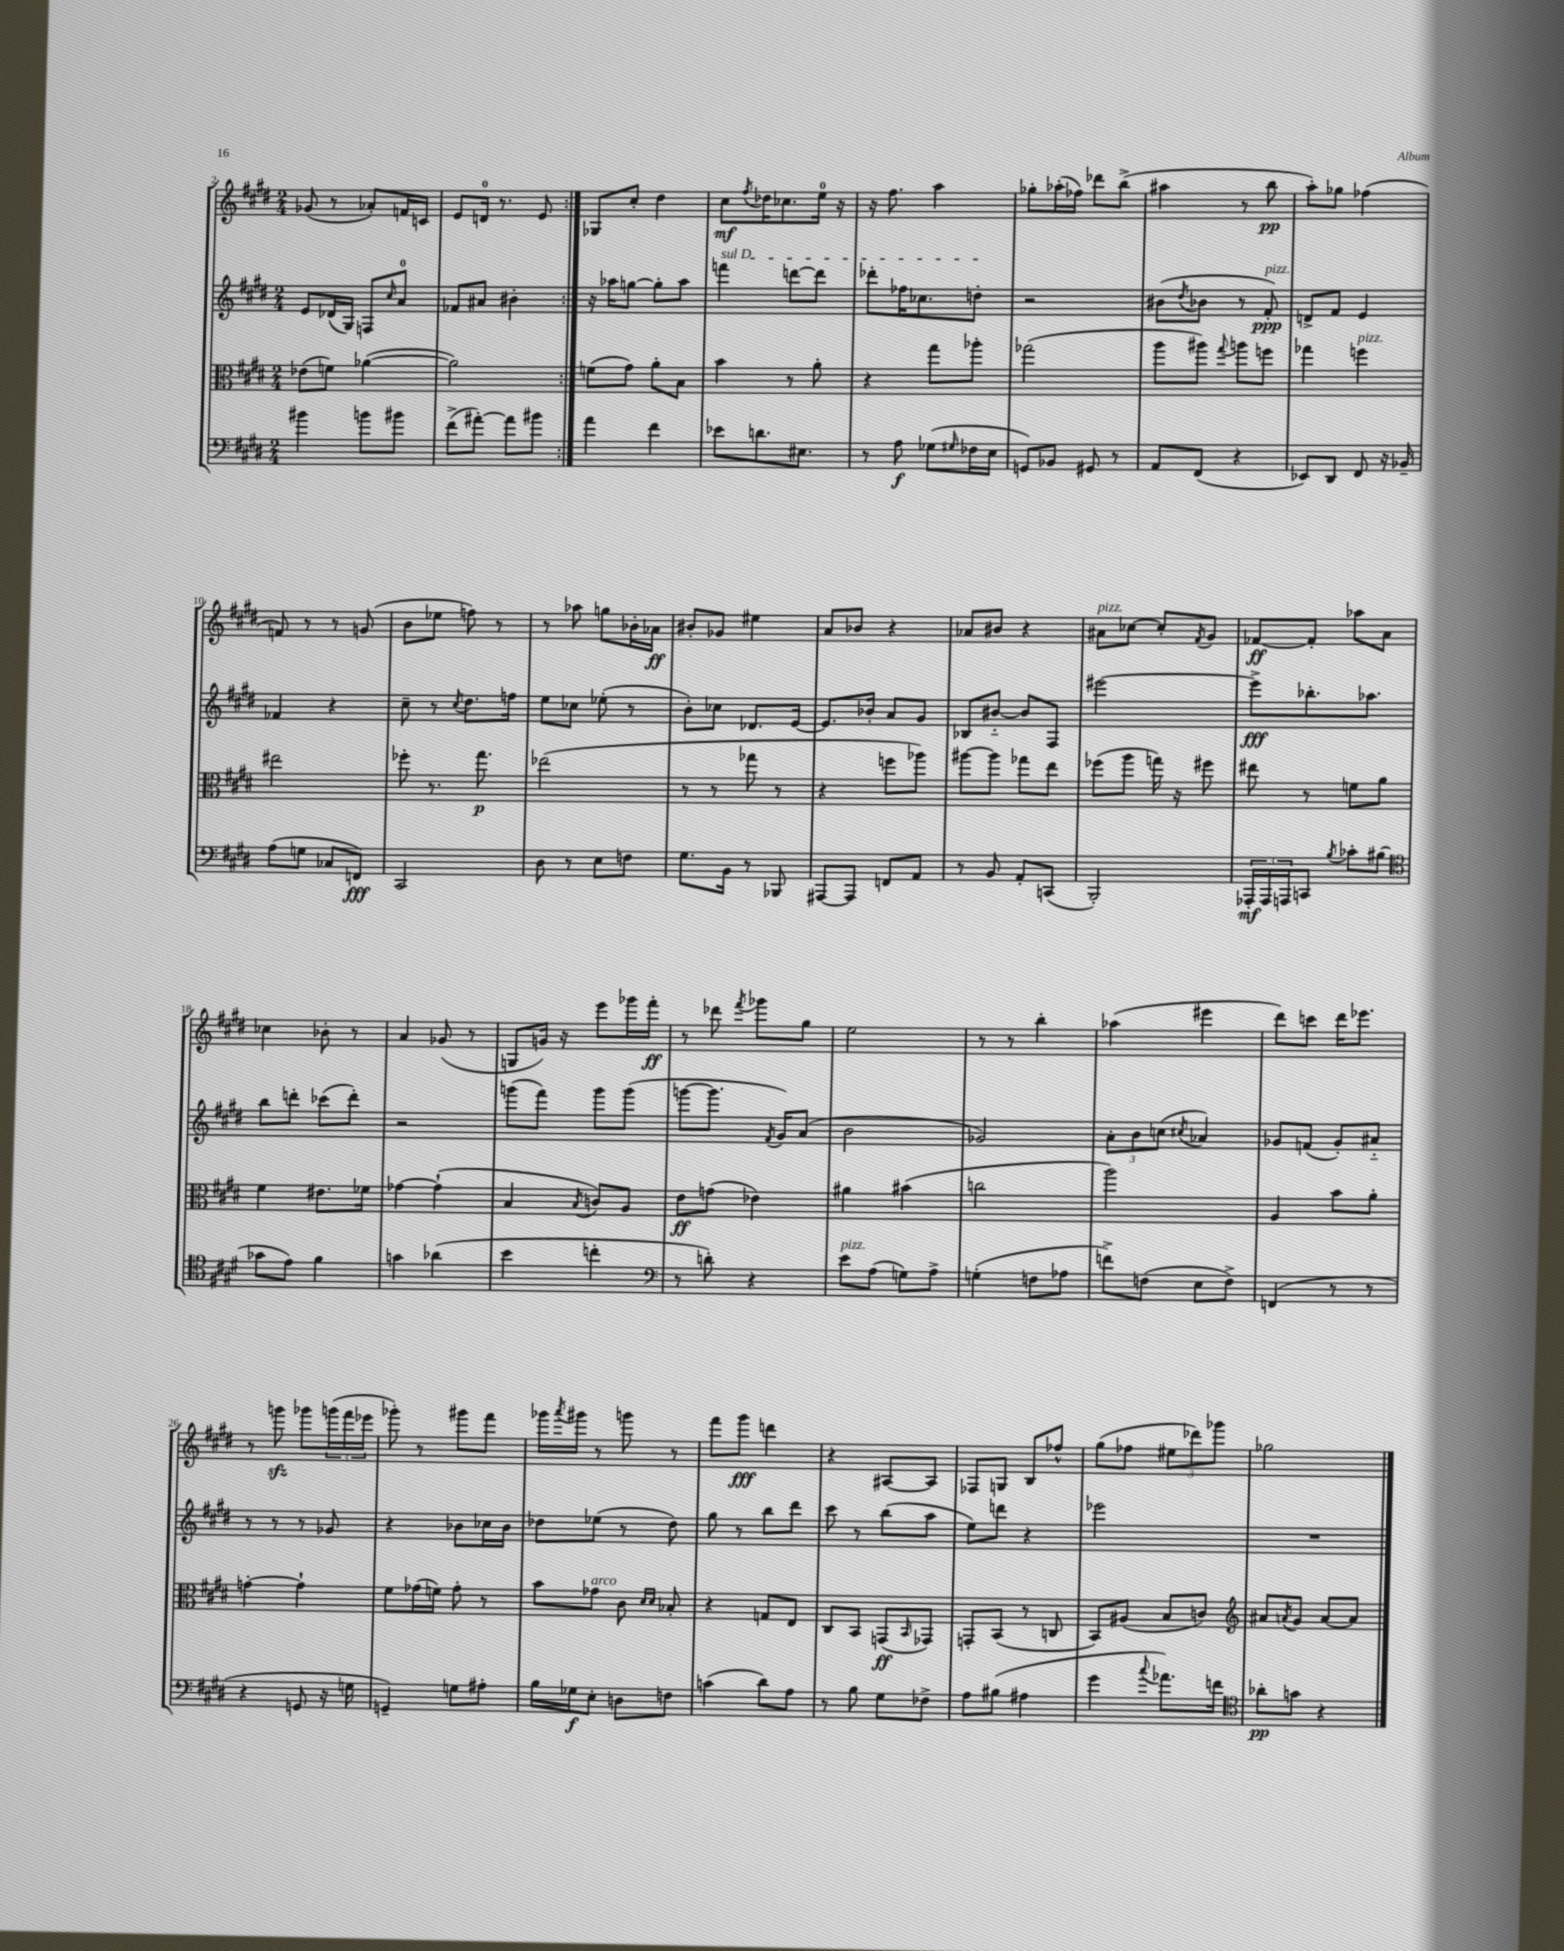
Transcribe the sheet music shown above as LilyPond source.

<<
\new StaffGroup <<
\new Staff = "s0" {
    \clef treble \key e \major \numericTimeSignature \time 2/4
    \repeat volta 2 { ges'8( r8 aes'8-.) f'16 c'16 |
    e'8 d'16-0 r8. e'8 | }
    ges8 cis''8-. dis''4 |
    cis''8\mf \acciaccatura { fis''8 } des''16 ces''8. e''16-0 r16 |
    r16 fis''8. a''4 |
    ges''8-. aes''16-.( fes''16) des'''8 b''8->( |
    ais''4 r8 b''8\pp |
    a''8-.) ges''8 fes''4( |
    f'8) r8 r8 g'8( |
    b'8 ees''8 f''8) r8 |
    r8 aes''8 g''8 bes'16-. aes'16\ff |
    bis'8-. ges'8 eis''4 |
    a'8 bes'8 r4 |
    aes'8 bis'8 r4 |
    ais'8^\markup { \italic "pizz." } ces''8~ ces''8-. \acciaccatura { fis'8 } gis'8 |
    fes'8~\ff fes'8-. aes''8 a'8 |
    ces''4 bes'8-. r8 |
    a'4 ges'8( r8 |
    g8 g'16) r16 e'''8 ges'''16 fis'''16-.\ff |
    r8 des'''8 \acciaccatura { fis'''8 } ges'''8 gis''8 |
    e''2 |
    r8 r8 b''4-. |
    aes''4( eis'''4 |
    dis'''8) c'''8 dis'''16 ees'''8. |
    r8 g'''8\sfz ges'''8 \tuplet 3/2 { g'''16( fis'''16 ees'''16 } |
    ges'''8-.) r8 gis'''8 fis'''8 |
    ges'''16 \acciaccatura { a'''8 } gis'''16 r8 g'''8 r8 |
    fis'''8 gis'''8\fff d'''4 |
    r4 ais8~ ais8 |
    fes8 g8 b8 fes''8-^ |
    gis''8( fes''8 \tuplet 3/2 { eis''8 des'''8) ges'''8 } |
    ges''2 \bar "|." |
}
\new Staff = "s1" {
    \clef treble \key e \major \numericTimeSignature \time 2/4
    \repeat volta 2 { e'8 des'16( gis16) f8 \grace { cis''16 } a'8-0 |
    fes'8 ais'8 bis'4-. | }
    r16 aes''16 g''8~ g''8-. aes''8 |
    \once \override TextSpanner.bound-details.left.text = \markup { \italic "sul D" } f'''4\startTextSpan d'''8~ d'''8 |
    des'''8-. fes''16 ces''8. d''8-.\stopTextSpan |
    r2 |
    bis'8( \acciaccatura { dis''8 } bes'8 r8 fis'8-.\ppp^\markup { \italic "pizz." }) |
    d'8-> fis'8 e'4 |
    fes'4 r4 |
    cis''8-- r8 \acciaccatura { cis''8 } dis''8. f''16 |
    e''8 ces''8 ees''8-.( r8 |
    b'8-.) ces''8 des'8. e'16~ |
    e'8. bes'16-. a'8 gis'8 |
    bes8 bis'8~-_ bis'8 fis8 |
    eis'''2~ |
    eis'''8->\fff bes''8.-. aes''8. |
    b''8 d'''8-. ces'''8( d'''8-.) |
    r2 |
    g'''8( fis'''8) g'''8 g'''8( |
    g'''8~ g'''8. \acciaccatura { fis'8 } gis'16) a'8( |
    b'2 |
    ges'2) |
    \tuplet 3/2 { a'8-. b'8 c''8( } \acciaccatura { cis''8 } aes'4) |
    ges'8 f'8( ges'8-.) ais'8-_ |
    r8 r8 r8 ges'8 |
    r4 bes'8 ces''16 bes'16 |
    des''8 ees''8( r8 des''8) |
    gis''8 r8 b''8 dis'''8 |
    cis'''8 r8 b''8( a''8 |
    e''8) d'''8 r4 |
    ees'''2 |
    R2 \bar "|." |
}
\new Staff = "s2" {
    \clef alto \key e \major \numericTimeSignature \time 2/4
    \repeat volta 2 { ees'8( f'8) aes'4~( |
    aes'2) | }
    f'8( gis'8) a'8-. b8 |
    b'4 r8 a'8-. |
    r4 gis''8 aes''8-. |
    ges''2( |
    a''8 ais''8) \appoggiatura { gis''8 } a''8 f''8 |
    ges''4 f''4^\markup { \italic "pizz." } |
    eis''2 |
    fes''8-. r8. gis''8.\p |
    ees''2( |
    r8 r8 ges''8 r8 |
    r4 f''8 aes''8) |
    ais''8~ ais''8 ges''8 e''8 |
    fes''8( a''8 g''16) r16 fis''8 |
    eis''8 r8 f'8 a'8 |
    fis'4 eis'8. fes'16 |
    ges'4~ ges'4-!( |
    b4 \acciaccatura { b8 } c'8) a8 |
    e'8\ff g'8( ees'4) |
    ais'4 bis'4( |
    c''2 |
    a''2) |
    a4 b'8 a'8-. |
    g'4~-. g'4-! |
    fis'8 ges'16( f'16) ges'8-. r8 |
    b'8 ges'8^\markup { \italic "arco" } cis'8 \grace { dis'16 dis'16 } bes8-. |
    r4 g8 e8 |
    cis8 b,8 g,8\ff( \grace { b,16 } ges,8) |
    g,8-. b,8( r8 c8 |
    b,8) ais8( b8 c'8) |
    \clef treble ais'8 \acciaccatura { a'8 } gis'8 a'8~ a'8 \bar "|." |
}
\new Staff = "s3" {
    \clef bass \key e \major \numericTimeSignature \time 2/4
    \repeat volta 2 { bis'4 b'8 bis'8 |
    fis'8->( ais'8~-.) ais'8 bis'8 | }
    a'4 fis'4 |
    ees'8 d'8. eis8. |
    r8 a8\f ges8( \grace { gis16 } fes16 e16 |
    g,8) bes,8 gis,8 r8 |
    a,8 fis,8( r4 |
    ees,8) dis,8 fis,8 r16 bes,16-- |
    a8( g8 ces8 f,8\fff) |
    cis,2 |
    dis8 r8 e8 f8 |
    gis8. b,16 r8 bes,,8 |
    ais,,8~ ais,,8 f,8 a,8 |
    r8 b,8 a,8-. c,8( |
    b,,2-.) |
    \tuplet 3/2 { aes,,16-.\mf aes,,16 a,,16 } c,8 \acciaccatura { b8 } ces'8-. bis8( |
    \clef tenor ges'8 e'8) fis'4 |
    g'4 aes'4( |
    b'4 c''4-. |
    \clef bass r8 d'8-.) r4 |
    e'8^\markup { \italic "pizz." } a8( g8) a8-> |
    g4-.( f8 aes8 |
    f'8->) f8( e8 f8->) |
    f,4( r8 r8 |
    r4 g,8 r16 g16 |
    g,4--) g8 ais8-. |
    b16 ges16\f e8-. d8 f8 |
    c'4( dis'8) a8 |
    r8 b8 gis8 fes8-> |
    a8 bis8( ais4 |
    gis'4 \appoggiatura { cis''8 } aes'8.) f'16 |
    \clef tenor aes'8-.\pp g'8 r4 \bar "|." |
}
>>
>>
\layout { \context { \Score currentBarNumber = #2 } }
